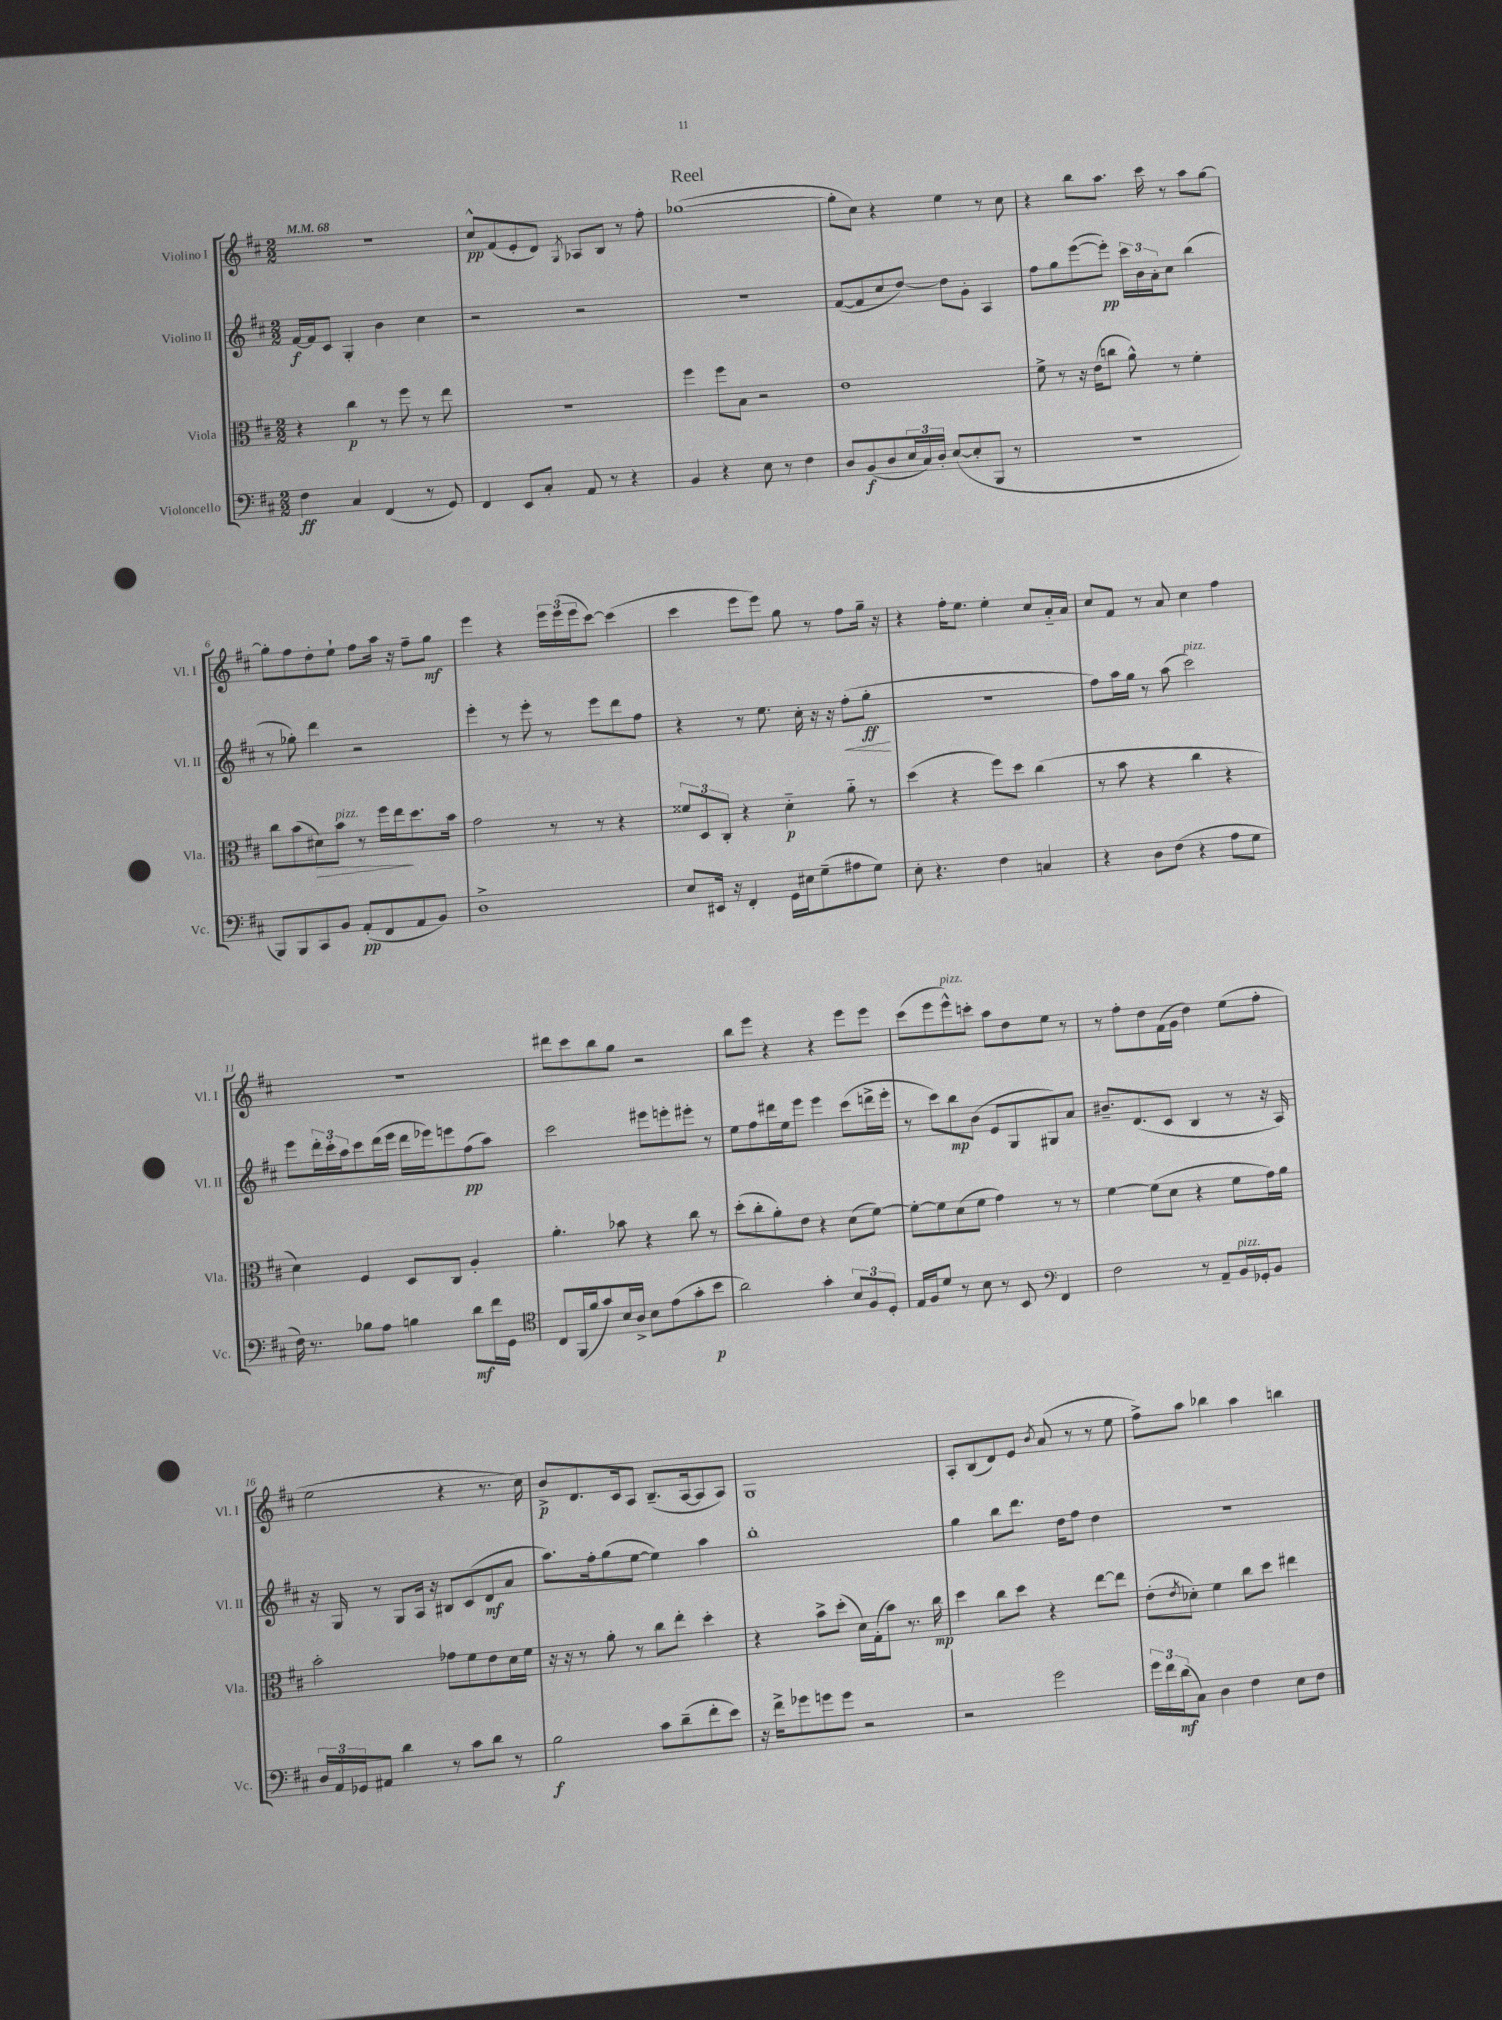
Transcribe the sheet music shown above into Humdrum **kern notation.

**kern	**kern	**kern	**kern
*staff4	*staff3	*staff2	*staff1
*clefF4	*clefC3	*clefG2	*clefG2
*k[f#c#]	*k[f#c#]	*k[f#c#]	*k[f#c#]
*M2/2	*M2/2	*M2/2	*M2/2
*MM68	*MM68	*MM68	*MM68
4F#\	4r	[16f#/LL	1r
.	.	16f#/]J	.
.	.	8c#/J	.
4C#/	4cc#\	4G'/	.
(4FF#/	8r	4b\	.
.	8ff#\	.	.
8r	8r	4cc#\	.
8GG/)	8ee\	.	.
=	=	=	=
4FF#/	1r	2r	8cc#^^/L
.	.	.	(8f#/
8EE/L	.	.	8e'/
8C#'/J	.	.	8d/J)
.	.	.	8qG/
8AA/	.	2r	8A-/L
8r	.	.	8B/J
4r	.	.	8r
.	.	.	8ff#'\
=	=	=	=
4BB/	4ff#\	1r	([1gg-
4r	8ff#\L	.	.
.	8B\J	.	.
8E\	2r	.	.
8r	.	.	.
4F#\	.	.	.
=	=	=	=
8D/L	1e	([8f#/L	8gg-'\]L
(8BB/	.	8f#/]	8cc#\J)
8D/	.	8cc#/	4r
24E/L	.	[8dd/J)	.
24C#/)	.	.	.
24D'/JJ	.	.	.
([8E/L	.	8dd\]L	4ee\
8E'/]	.	8g'\J	.
8BBB/J	.	4A/	8r
8r	.	.	8cc#\
=	=	=	=
1r	8f#^\	8ff#\L	4r
.	8r	8gg\	.
.	16r	([8eee\	8bb\L
.	(16e\LK	.	.
.	8cc\J	8eee'\]J)	8.aa\J
.	8a^^\)	24ccc#\LL	.
.	.	24b\	.
.	.	.	16ccc#\
.	.	24a'\J	.
.	8r	8cc#\J	8r
.	4f#'\	(4bb\	8aa\L
.	.	.	[8gg\J
=	=	=	=
8BBB/L)	8cc#\L	8r	8gg'\]L
8BBB/	(8b\	8gg-'\)	8ff#\
8CC#/	8d#\)	4ddd\	8dd'\
8BB/J	8b\J	.	8ee`\J
(8AA'/L	8r	2r	8ff#\L
8FF#/	16ff#\LL	.	16aa\Jk
.	16ee\J	.	16r
8AA/	8.dd\	.	8ff#~\L
8BB/J)	.	.	8gg\J
.	16b\Jk	.	.
=	=	=	=
1D^	2g\	4eee'\	4eee\
.	.	8r	4r
.	.	8eee'\	.
.	8r	8r	24eee\LL
.	.	.	(24eee\
.	.	.	24eee\J
.	8r	8eee\L	[8ccc#\J)
.	4r	8ddd\	(4ccc#\]
.	.	8ff#\J	.
=	=	=	=
8E/L	12f##/L	4r	4ccc#\
.	12D/	.	.
16EE#/Jk	.	.	.
.	12C#'/J	.	.
16r	.	.	.
4FF#'/	4r	8r	8eee\L
.	.	8.ee\	8eee\J)
16GG\LL	4d'~\	.	8gg\
16E#\J	.	16cc#'\	.
(8G~\	.	16r	8r
.	.	16r	.
8A#\	8a'~\	(8ff#'\L	8ff#\L
8G\J)	8r	8gg'\J	16gg~\Jk
.	.	.	16r
=	=	=	=
8E'\	(4dd\	1r	4r
4.r	.	.	.
.	4r	.	16ff#'\LK
.	.	.	8.ee\J
4F#\	8ff#\L)	.	4ee'\
.	8dd\J	.	.
4C/	(4cc#\	.	8cc#/L
.	.	.	16a'~/L
.	.	.	16a/JJ
=	=	=	=
4r	8r	8ff#\L)	8cc#/L
.	8b\	16aa\L	8f#/J
.	.	16gg\JJ	.
8D\L	4r	8r	8r
(8F#\J	.	(8aa\	8a/
4r	4cc#\	2ccc#\)	4cc#\
8A\L	4r	.	4ff#\
8G\J	.	.	.
=	=	=	=
16F#\)	4d\)	8eee\L	1r
8.r	.	.	.
.	.	24ddd'\L	.
.	.	24ccc#'\	.
.	.	24aa\J	.
8B-\L	4F#/	8ccc#\	.
8A\J	.	(16ddd\L	.
.	.	16eee\JJ	.
4B\	8D/L	16ddd\LL	.
.	.	16eee-\J)	.
.	8C#/J	8eee\	.
8d\L	4A'/	(8ff#\	.
16f#\L	.	8aa\J)	.
16GG\JJ	.	.	.
=	=	=	=
*clefC4	*	*	*
8C#/L	4.a'\	2ccc#\	8ddd#\L
(16FF#/L	.	.	8ccc#\
16f#/J	.	.	.
8g/)	.	.	8bb\
16B/L	8b-\	.	8gg\J
16A^/JJ	.	.	.
8B\L	4r	8eee#\L	2r
(8e\	.	8eee'\	.
8g'\	8cc#\	8eee#'\J	.
8b\J	8r	8r	.
=	=	=	=
2a\)	(8dd'\L	8ee\L	8bb\L
.	8cc#'\	8ff#\	8eee\J
.	8a'\)	16ddd#\L	4r
.	.	16ee\J	.
.	8e\J	8eee\J	.
4g'\	4r	4eee\	4r
12B/L	(8d\L	(8ccc#\L	8eee\L
12F#/	.	.	.
.	[8f#\J)	16ddd^\L	8eee\J
12D'/J	.	.	.
.	.	16eee'\JJ	.
=	=	=	=
16E/LL	8f#'\_L	8r	(8ccc#\L
16F#/J	.	.	.
8d/J	8f#\]	8ccc#\L)	8eee\
8r	(8d\	8bb\	8eee^^\)
8B\	8f#\J	(8b\J	8ccc'\J
8r	4g\)	8e/L	8aa\L
8BB/	.	8G/	8dd\
*clefF4	*	*	*
4FF#/	8r	8G#/)	8ee\J
.	8r	8a/J	8r
=	=	=	=
2F#\	[4f#\	8.b#~/L	8r
.	.	.	8ff#'\L
.	.	(8.d/	.
.	(8f#\]L	.	8dd\
.	8d\J	8c#/J	(16f#\L
.	.	.	16g\JJ
8r	4r	4B/	4dd\)
8AA~/L	.	.	.
16BB/L	8f#\L	8r	(8ee\L
16GG-'/J	.	.	.
8BB/J	16g\L)	16r	8ff#'\J
.	16a\JJ	16A/)	.
=	=	=	=
24D/LL	2b'\	16r	2ee\
24AA/	.	.	.
.	.	16G/	.
24GG-/J	.	.	.
8AA#/J	.	8r	.
4d\	.	8G/L	.
.	.	16A/Jk	.
.	.	16r	.
8r	8g-\L	8B#/L	4r
8c#\L	8f#\	(8c#/	.
8d\J	8e\	8d/	8.r
8r	16d\L	8a/J	.
.	16f#\JJ	.	16cc#\)
=	=	=	=
2B\	16r	8.aa\L)	8b^/L
.	16r	.	.
.	8r	.	8.d/
.	.	16ff#'\k	.
.	8a'\	(8gg\	.
.	.	.	16c#/k
.	8r	[8ee\J	8A/J
8c#\L	8cc#\L	4ee\])	(8.B~/L
(8d~\	8ee'\J	.	.
.	.	.	[16A/k
8f#'\	4dd'\	4aa\	8A/]
8e\J)	.	.	8A/J)
=	=	=	=
16r	4r	1bb'	1G
16f#^\LK	.	.	.
8g-\	.	.	.
8g\	8b^\L	.	.
8g\J	(8dd'\J	.	.
2r	16d\LL)	.	.
.	(16G'\J	.	.
.	8b\J)	.	.
.	8.r	.	.
.	16cc#\	.	.
=	=	=	=
2r	4dd\	4gg\	8A'/L
.	.	.	(8B/
.	8cc#\L	8bb\L	8d/)
.	8dd\J	8.ddd\J	8e/J
.	.	.	8qb/
2g\	4r	.	(8a/
.	.	16dd\LK	.
.	.	8ff#\J	8r
.	[8ee\L	4dd\	8r
.	8ee\]J	.	8ee\
=	=	=	=
24g\LL	(8e'\L	1r	8ff#^\L)
24f#\	.	.	.
(24d\J	.	.	.
.	8qe/	.	.
8C#\J)	8d-'\J)	.	8aa\J
4D\	4f#\	.	4bb-\
4F#\	8cc#\L	.	4aa\
.	8dd\J	.	.
8E\L	4ee#\	.	4bb\
8F#\J	.	.	.
==	==	==	==
*-	*-	*-	*-
